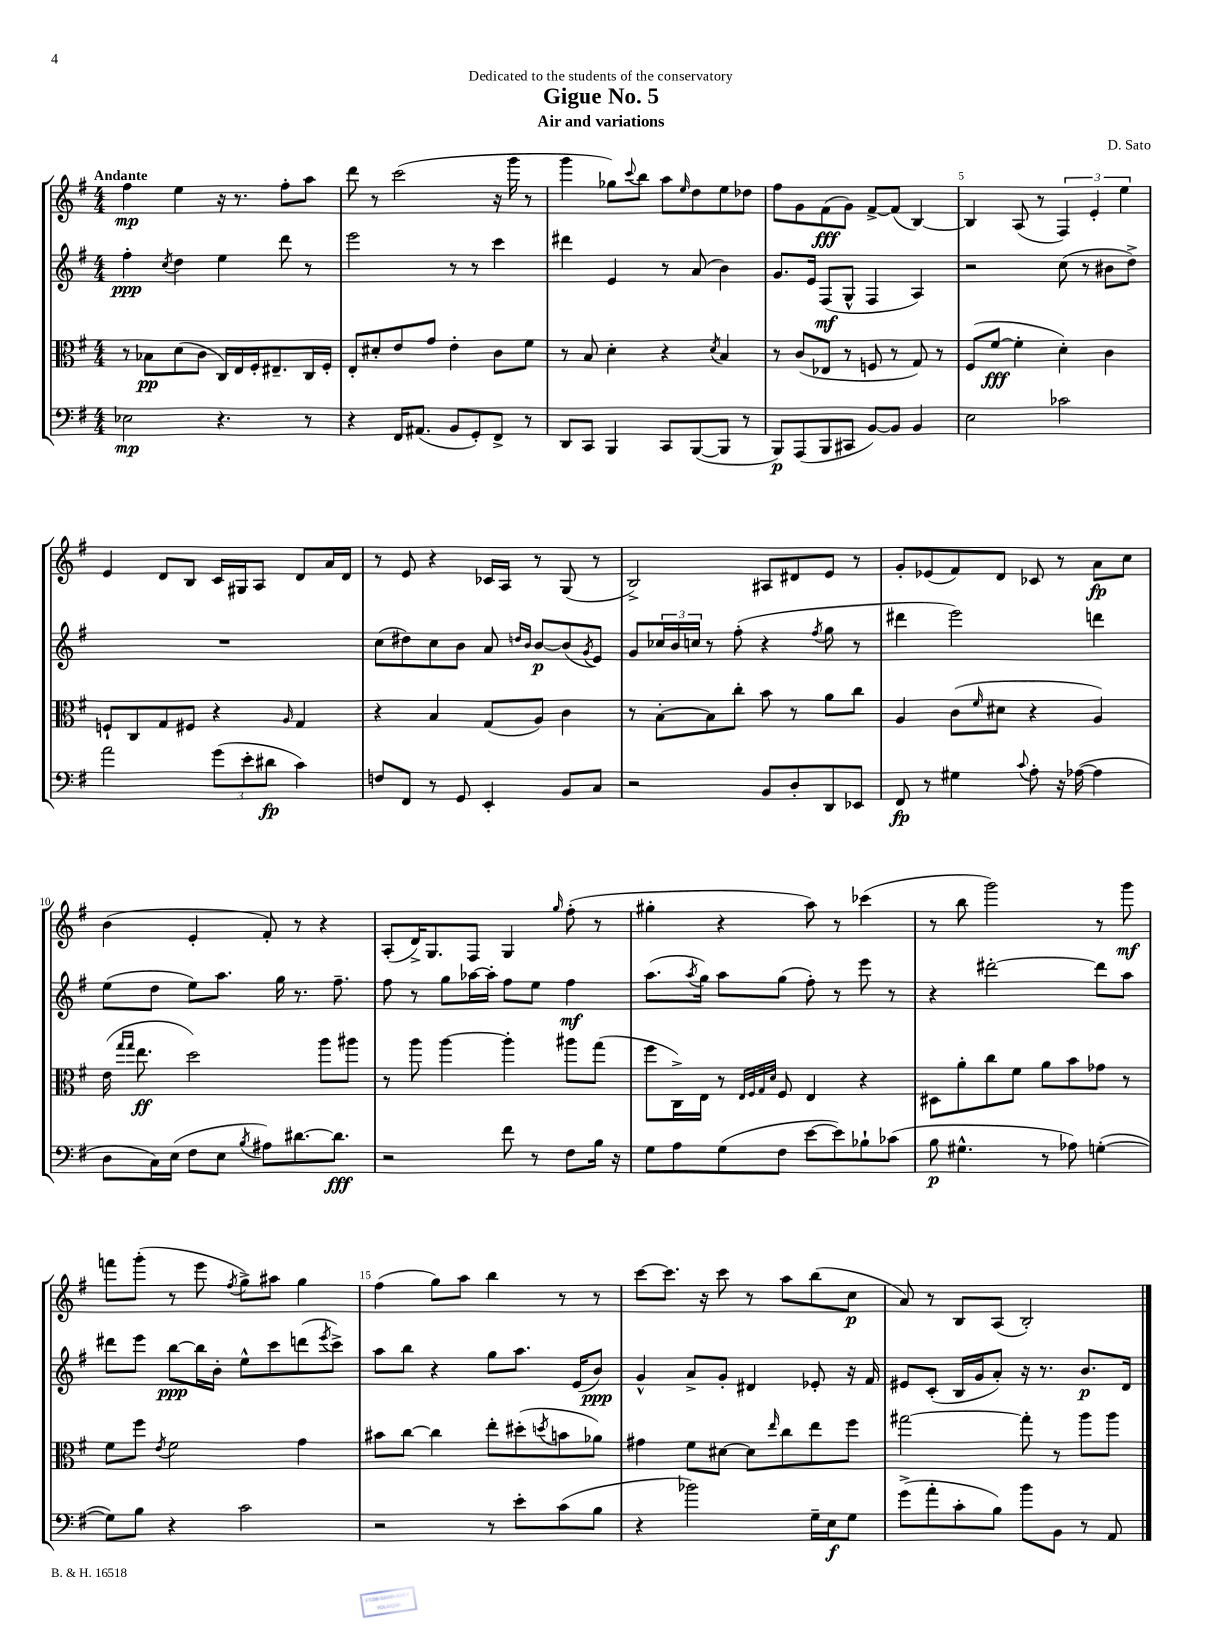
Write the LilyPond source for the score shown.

\header { title = "Gigue No. 5" composer = "D. Sato" subtitle = "Air and variations" dedication = "Dedicated to the students of the conservatory" }
<<
\new StaffGroup <<
\new Staff = "s0" {
    \clef treble \key g \major \numericTimeSignature \time 4/4 \tempo "Andante"
    fis''4\mp e''4 r16 r8. fis''8-. a''8 |
    d'''8 r8 c'''2( r16 g'''16 r8 |
    g'''4 ges''8) \appoggiatura { c'''8 } b''8 a''8 \grace { e''16 } d''8 e''8 des''8 |
    fis''8 g'8 fis'8\fff( g'8) fis'8~-> fis'8( b4~) |
    b4 a8( r8 \tuplet 3/2 { fis4) e'4-. e''4 } |
    e'4 d'8 b8 c'16 gis16 a8 d'8 a'16 d'16 |
    r8 e'8 r4 ces'16 a16 r8 g8( r8 |
    b2->) ais8 dis'8 e'8 r8 |
    g'8-. ees'8( fis'8) d'8 ces'8 r8 a'8\fp c''8 |
    b'4( e'4-. fis'8-.) r8 r4 |
    a8-.( d'16->) g8. fis8 g4 \grace { g''16 } fis''8-.( r8 |
    gis''4-. r4 a''8) r8 ces'''4( |
    r8 b''8 g'''2) r8 g'''8\mf |
    f'''8 g'''8-.( r8 e'''8 \acciaccatura { fis''8 } g''8->) ais''8 g''4 |
    fis''4( g''8) a''8 b''4 r8 r8 |
    c'''8~ c'''8. r16 c'''8 r8 a''8 b''8( c''8\p |
    a'8) r8 b8 a8( b2-.) \bar "|." |
}
\new Staff = "s1" {
    \clef treble \key g \major \numericTimeSignature \time 4/4
    fis''4-.\ppp \acciaccatura { c''8 } d''4 e''4 d'''8 r8 |
    e'''2 r8 r8 c'''4 |
    dis'''4 e'4 r8 a'8( b'4) |
    g'8. e'16 fis8\mf( g8-^ fis4 a4) |
    r2 c''8( r8 bis'8 d''8->) |
    R1 |
    c''8( dis''8) c''8 b'8 a'8 \grace { d''16 b'16 } b'8~\p b'8( \acciaccatura { g'8 } e'8) |
    g'8 \tuplet 3/2 { ces''16 b'16 c''16 } r8 fis''8-.( r4 \acciaccatura { fis''8 } g''8 r8 |
    dis'''4 e'''2) d'''4 |
    e''8( d''8 e''8) a''8. g''16 r8. fis''8.-- |
    fis''8 r8 g''8 aes''16~ aes''16-. fis''8 e''8 fis''4\mf |
    a''8.( \acciaccatura { a''8 } g''16) a''8 g''8( fis''8-.) r8 e'''8 r8 |
    r4 dis'''2~-. dis'''8 a''8 |
    dis'''8 e'''8 b''8~\ppp b''16 b'16-. e''8-^ c'''8 d'''8( \acciaccatura { e'''8 } c'''8->) |
    a''8 b''8 r4 g''8 a''8. e'16( b'8\ppp) |
    g'4-^ a'8-> g'8-. dis'4 ees'8-. r16 fis'16 |
    eis'8 c'8-.( b16 g'16 a'8-.) r16 r8. b'8.\p d'16 \bar "|." |
}
\new Staff = "s2" {
    \clef alto \key g \major \numericTimeSignature \time 4/4
    r8 bes8\pp d'8( c'8 c16) e16 fis16-. eis8.-- c16 fis16-. |
    e8-. dis'8-. e'8 g'8 e'4-. c'8 fis'8 |
    r8 b8 d'4-. r4 \acciaccatura { d'8 } b4 |
    r8 c'8( ees8 r8 f8 r8 g8) r8 |
    fis8( fis'8~\fff fis'4-. d'4-.) c'4 |
    f8-! c8 g8 fis8 r4 \grace { a16 } g4 |
    r4 b4 g8( a8) c'4 |
    r8 b8~-. b8 c''8-. b'8 r8 a'8 c''8 |
    a4 c'8( \grace { fis'16 } dis'8 r4 a4) |
    e'16( \grace { g''16 g''16 } e''8.\ff d''2) a''8 ais''8 |
    r8 a''8 a''4~ a''4-. ais''8 g''8( |
    fis''8 c16->) e16 r8 \grace { e32 fis32 g32 d'32 } fis8 e4 r4 |
    dis8 a'8-. c''8 fis'8 a'8 b'8 ges'8 r8 |
    fis'8 fis''8 \acciaccatura { e'8 } fis'2 g'4 |
    bis'8 c''8~ c''4 e''8-. dis''8-.( \acciaccatura { d''8 } b'8 aes'8) |
    gis'4 fis'8 dis'8~ dis'8 \grace { e''16 } c''8 e''8 fis''8 |
    gis''2~ gis''8-. r8 a''8 a''8 \bar "|." |
}
\new Staff = "s3" {
    \clef bass \key g \major \numericTimeSignature \time 4/4
    ees2\mp r4. r8 |
    r4 fis,16 ais,8.( b,8 g,8-.) fis,8-> r8 |
    d,8 c,8 b,,4 c,8 b,,8~( b,,8 r8 |
    b,,8\p) a,,8( b,,8 cis,8 b,8~) b,8 b,4 |
    e2 ces'2 |
    a'2 \tuplet 3/2 { g'8( e'8-. dis'8\fp } c'4) |
    f8 fis,8 r8 g,8 e,4-. b,8 c8 |
    r2 b,8 d8-. d,8 ees,8 |
    fis,8\fp r8 gis4 \appoggiatura { c'8 } a8-. r16 aes16~( aes4 |
    d8 c16) e16( fis8 e8 \acciaccatura { b8 } ais8) dis'8.~ dis'8.\fff |
    r2 fis'8 r8 fis8 b16 r16 |
    g8 a8 g8( fis8 e'8~ e'8) bes8-! ces'8( |
    b8\p gis4.-^ r8 aes8) g4~-.( |
    g8) b8 r4 c'2 |
    r2 r8 e'8-. c'8( b8 |
    r4 bes'2) g16-- e16\f g8 |
    g'8->( a'8-. c'8-. b8) b'8 b,8 r8 a,8 \bar "|." |
}
>>
>>
\layout { \context { \Score \override BarNumber.break-visibility = ##(#f #t #t) barNumberVisibility = #(every-nth-bar-number-visible 5) } }
